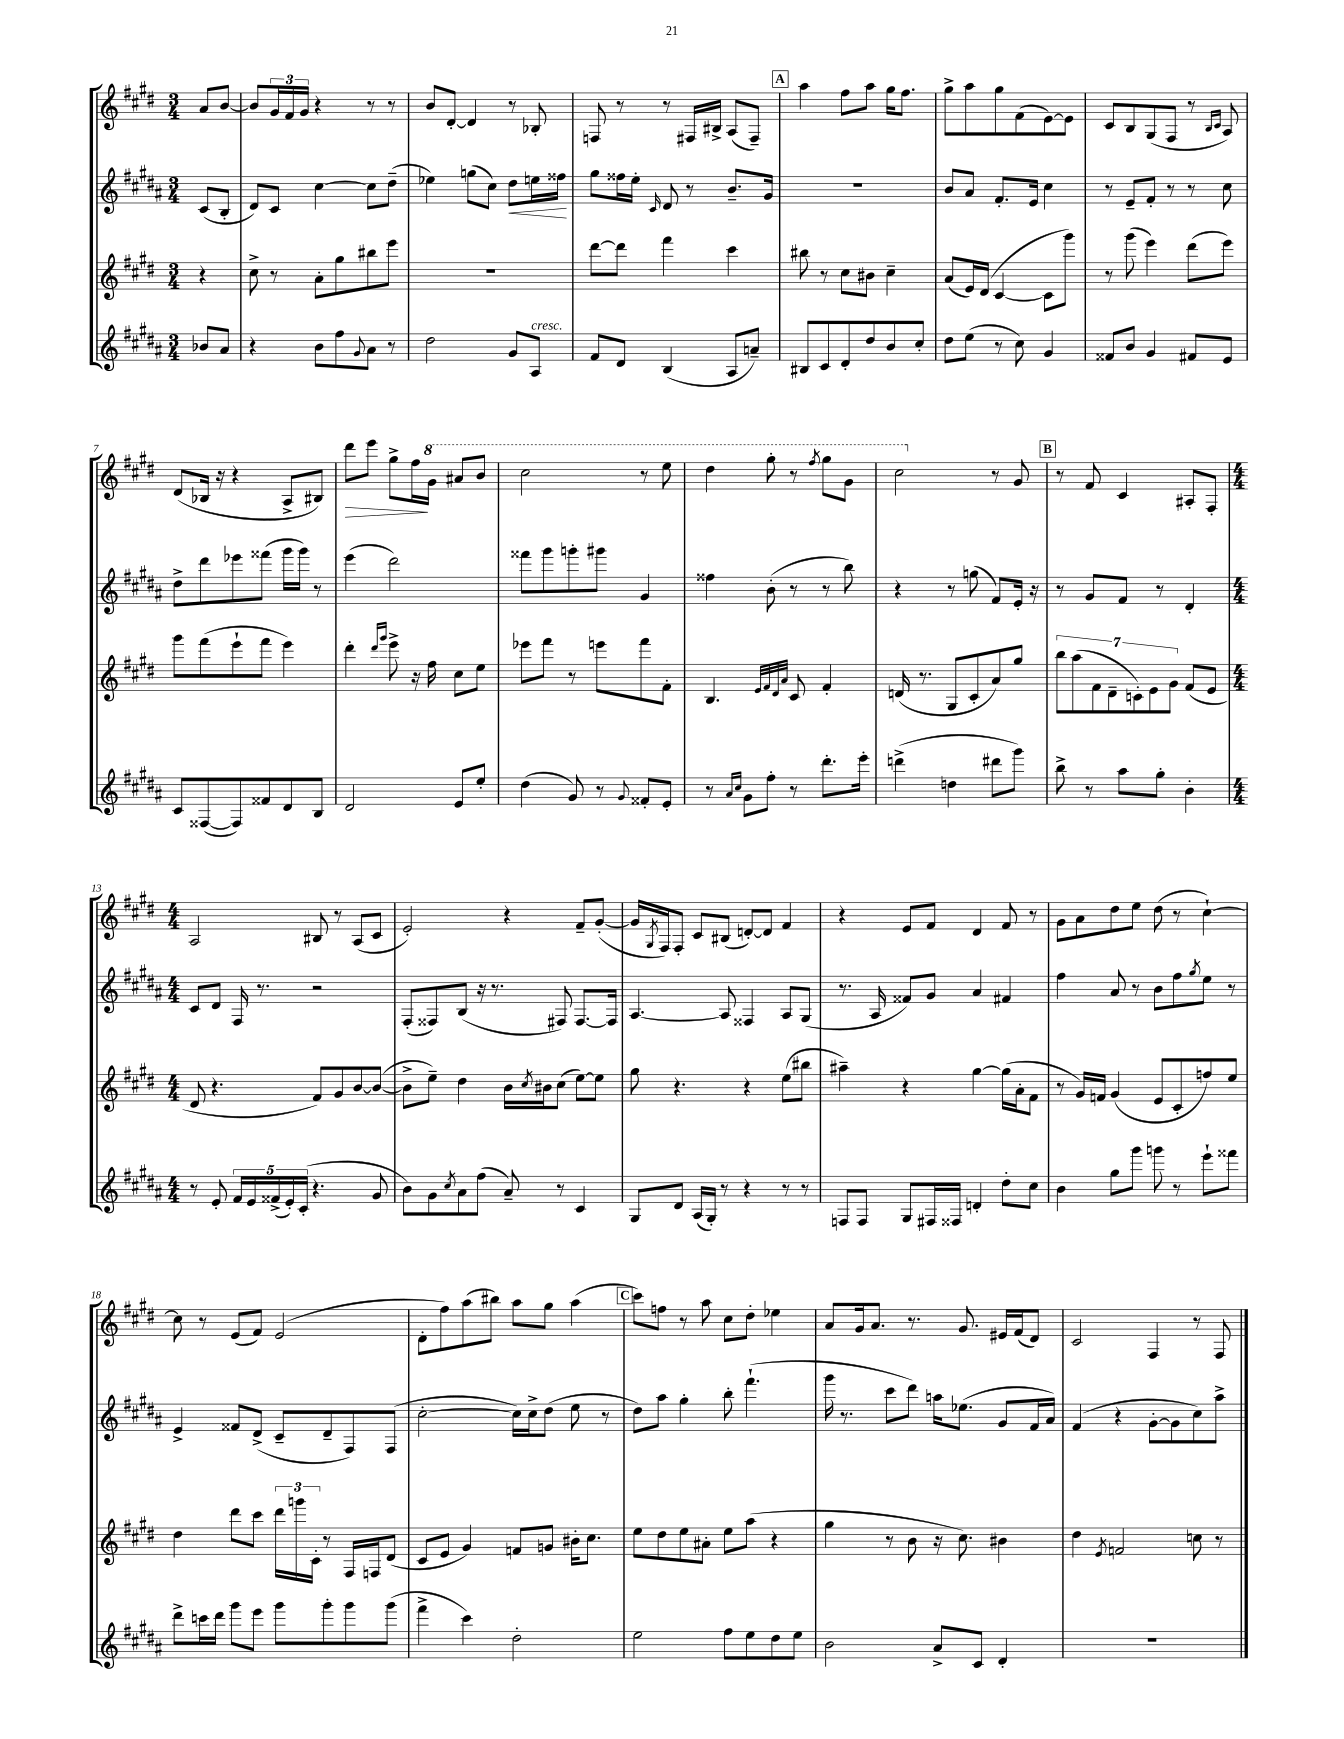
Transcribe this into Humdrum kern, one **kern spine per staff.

**kern	**kern	**kern	**dynam	**kern	**dynam
*part4	*part3	*part2	*part2	*part1	*part1
*staff4	*staff3	*staff2	*staff2	*staff1	*staff1
*clefG2	*clefG2	*clefG2	*	*clefG2	*
*k[f#c#g#d#a#]	*k[f#c#g#d#]	*k[f#c#g#d#a#]	*	*k[f#c#g#d#]	*
*M3/4	*M3/4	*M3/4	*	*M3/4	*
=	=	=	=	=	=
8b-X/L	4r	(8c#/L	.	8a/L	.
8a#/J	.	8B'/J	.	[8b/J	.
=1	=1	=1	=1	=1	=1
4r	8cc#^\	8d#/L)	.	8b/L]	.
.	8r	8c#/J	.	24g#/L	.
.	.	.	.	24f#/	.
.	.	.	.	24g#/JJ	.
8b\L	8a'\L	[4cc#\	.	4r	.
8ff#\	8gg#\	.	.	.	.
8qqg#/	.	.	.	.	.
8a#\J	8bb#X\	8cc#\L]	.	8r	.
8r	8eee\J	(8dd#~\J	.	8r	.
=2	=2	=2	=2	=2	=2
2dd#\	2.r	4ee-X\)	.	8b/L	.
.	.	.	.	[8d#'/J	.
.	.	(8ggn\L	.	4d#/]	.
.	.	8cc#\J)	.	.	.
!	!	!	!LO:HP:b	!	!
8g#/L	.	8dd#\L	<	8r	.
!LO:TX:a:i:t=cresc.	!	!	!	!	!
8A#/J	.	16een\L	.	8B-X'/	.
.	.	16ff##X\JJ	.	.	.
.	.	.	[	.	.
=3	=3	=3	=3	=3	=3
8f#/L	[8ddd#\L	8gg#\L	.	8Fn/	.
8d#/J	8ddd#\J]	16ff##X\L	.	8r	.
.	.	16ee'\JJ	.	.	.
.	.	16qqc#/	.	.	.
(4B/	4fff#\	8d#/	.	8r	.
.	.	8r	.	16F#X/LL	.
.	.	.	.	16B#X^/JJ	.
8A#/L	4ccc#\	8.b~/L	.	(8A/L	.
8an~/J)	.	.	.	8F#~/J)	.
.	.	16g#/Jk	.	.	.
!!LO:REH:place=s1:t=A
=4	=4	=4	=4	=4	=4
8B#X/L	8bb#X\	2.r	.	4aa\	.
8c#/	8r	.	.	.	.
8d#'/	8cc#\L	.	.	8ff#\L	.
8dd#/	8b#X\J	.	.	8aa\J	.
8b/	4cc#~\	.	.	16gg#\KL	.
.	.	.	.	8.ff#\J	.
8cc#'/J	.	.	.	.	.
=5	=5	=5	=5	=5	=5
8dd#\L	(8a/L	8b/L	.	8gg#^\L	.
(8ee\J	16e/L)	8a#/J	.	8aa\	.
.	(16d#/JJ	.	.	.	.
8r	[4c#/	8.f#'/L	.	8gg#\	.
8cc#\)	.	.	.	(8f#\	.
.	.	16e/Jk	.	.	.
4g#/	8c#\L]	4cc#\	.	[8e\)	.
.	8ggg#\J)	.	.	8e\J]	.
=6	=6	=6	=6	=6	=6
8f##X/L	8r	8r	.	8c#/L	.
8b/J	(8ggg#\	8e~/L	.	8B/	.
4g#/	4eee\)	8f#'/J	.	(8G#/	.
.	.	8r	.	8F#/J	.
8f#X/L	(8ddd#\L	8r	.	8r	.
.	.	.	.	16qqB/LL	.
.	.	.	.	16qqc#/JJ	.
8e/J	8eee\J)	8cc#\	.	8A/)	.
!!LO:LB:g=z
=7	=7	=7	=7	=7	=7
8c#/L	8ggg#\L	8dd#^\L	.	(8d#/L	.
([8F##X/	(8fff#\	8ddd#\	.	16B-X/Jk	.
.	.	.	.	16r	.
8F##/])	8eee`\	8eee-X\	.	4r	.
8f##X/	8fff#\J	(8fff##X\J	.	.	.
8d#/	4eee\)	16ggg#\LL	.	8A^/L	.
.	.	16ggg#\JJ)	.	.	.
8B/J	.	8r	.	8B#X/J)	.
=8	=8	=8	=8	=8	=8
!	!	!	!	!	!LO:HP:b
2d#/	4ddd#'\	(4eee\	.	8ddd#\L	>
.	.	.	.	8eee\J	.
.	16qqddd#/LL	.	.	.	.
.	16qqggg#/JJ	.	.	.	.
.	8eee^\	2ddd#\)	.	8gg#^\L	.
.	16r	.	.	16ff#\L	.
*	*	*	*	*8va	*
.	16ff#\	.	.	16gg#\JJ	]
8e/L	8cc#\L	.	.	8aa#X/L	.
8ee'/J	8ee\J	.	.	8bb/J	.
=9	=9	=9	=9	=9	=9
(4dd#\	8eee-X\L	8fff##X\L	.	2ccc#\	.
.	8fff#\J	8ggg#\	.	.	.
8g#/)	8r	8gggn'\	.	.	.
8r	8eeen\L	8ggg#X\J	.	.	.
8qqg#/	.	.	.	.	.
8f##X'/L	8fff#\	4g#/	.	8r	.
8e'/J	8f#'\J	.	.	8eee\	.
=10	=10	=10	=10	=10	=10
8r	4.B/	4ff##X\	.	4ddd#\	.
16qqa#/LL	.	.	.	.	.
16qqcc#/JJ	.	.	.	.	.
8g#\L	.	.	.	.	.
8ff#'\J	.	(8b'\	.	8ggg#'\	.
.	32qqe/LLL	.	.	.	.
.	32qqf#/	.	.	.	.
.	32qqd#/	.	.	.	.
.	32qqa/JJJ	.	.	.	.
8r	8c#/	8r	.	8r	.
.	.	.	.	8qfff#/	.
8.ddd#'\L	4f#'/	8r	.	8ggg#\L	.
.	.	8bb\)	.	8gg#\J	.
16eee'\Jk	.	.	.	.	.
=11	=11	=11	=11	=11	=11
(4dddn^\	(16dn/	4r	.	2ccc#\	.
.	8.r	.	.	.	.
4ddn\	8G#/L	8r	.	.	.
.	8c#'/	(8ggn\	.	.	.
*	*	*	*	*X8va	*
8ddd#X\L	8a/)	8f#/L)	.	8r	.
8ggg#\J)	8gg#/J	16e'/Jk	.	8g#/	.
.	.	16r	.	.	.
!!LO:REH:place=s1:t=B
=12	=12	=12	=12	=12	=12
8bb^\	14bb\L	8r	.	8r	.
.	(14aa\	.	.	.	.
8r	.	8g#/L	.	8f#/	.
.	14f#\	.	.	.	.
.	14d#~\	.	.	.	.
8aa#\L	.	8f#/J	.	4c#/	.
.	14cn'\)	.	.	.	.
.	14e\	.	.	.	.
8gg#'\J	.	8r	.	.	.
.	14g#\J	.	.	.	.
4b'\	(8f#/L	4d#'/	.	8A#X'/L	.
.	8e/J	.	.	8F#'/J	.
!!LO:LB:g=z
=13	=13	=13	=13	=13	=13
*M4/4	*M4/4	*M4/4	*	*M4/4	*
8r	8d#/	8c#/L	.	2A/	.
8e'/	4.r	8d#/J	.	.	.
20f#/LL	.	16F#/	.	.	.
20e/	.	.	.	.	.
.	.	8.r	.	.	.
(20f##X^/	.	.	.	.	.
20e'/)	.	.	.	.	.
(20c#'/JJ	.	.	.	.	.
4.r	8f#/L)	2r	.	8B#X/	.
.	8g#/	.	.	8r	.
.	[8b/	.	.	(8A/L	.
8g#/	(8b/J_	.	.	8c#/J	.
=14	=14	=14	=14	=14	=14
8b\L)	8b^\L]	(8F#'/L	.	2e'/)	.
8g#\	8ee~\J)	8F##X/)	.	.	.
8qcc#/	.	.	.	.	.
8a#\	4dd#\	(8B/J	.	.	.
(8ff#\J	.	16r	.	.	.
.	.	8.r	.	.	.
8a#~/)	16b\LL	.	.	4r	.
.	8qcc#/	.	.	.	.
.	16b#X\J	.	.	.	.
8r	(8cc#\J	8F#X/)	.	.	.
4c#/	[8ee\L)	[8.F#/L	.	8f#~/L	.
.	8ee\J]	.	.	([8g#'/J	.
.	.	16F#/Jk]	.	.	.
=15	=15	=15	=15	=15	=15
8G#/L	8gg#\	[4.A#/	.	16g#/LL]	.
.	.	.	.	8qG#/	.
.	.	.	.	16F#/J)	.
8d#/J	4.r	.	.	8F#'/J	.
(16A#/LL	.	.	.	8c#/L	.
16G#'/JJ)	.	.	.	.	.
8r	.	8A#/]	.	(8B#X/J	.
4r	4r	4F##X/	.	[8dn'/L)	.
.	.	.	.	8d/J]	.
8r	(8ee\L	8A#/L	.	4f#/	.
8r	8bb#X\J	(8G#/J	.	.	.
=16	=16	=16	=16	=16	=16
8Fn/L	4aa#X~\)	8.r	.	4r	.
8F/J	.	.	.	.	.
.	.	16A#/	.	.	.
8G#/L	4r	8f##X/L)	.	8e/L	.
16F#X/L	.	8g#/J	.	8f#/J	.
16F##X/JJ	.	.	.	.	.
4dn'/	[4gg#\	4a#/	.	4d#/	.
8dd#'\L	(16gg#\LL]	4f#X/	.	8f#/	.
.	16a'\J	.	.	.	.
8cc#\J	8f#\J	.	.	8r	.
=17	=17	=17	=17	=17	=17
4b\	8r	4ff#\	.	8g#\L	.
.	16g#/LL)	.	.	8a\	.
.	16fn/JJ	.	.	.	.
8gg#\L	(4g#/	8a#/	.	8dd#\	.
8ggg#\J	.	8r	.	8ee\J	.
8gggn\	8e/L	8b\L	.	(8dd#\	.
8r	8c#'/	8ff#\	.	8r	.
.	.	8qgg#/	.	.	.
8eee`\L	8ffn/)	8ee\J	.	[4cc#`\)	.
8fff##X\J	8ee/J	8r	.	.	.
!!LO:LB:g=z
=18	=18	=18	=18	=18	=18
8ddd#^\L	4dd#\	4e^/	.	8cc#\]	.
16cccn\L	.	.	.	8r	.
16ddd#\JJ	.	.	.	.	.
8ggg#\L	8ddd#\L	8f##X/L	.	(8e/L	.
8eee\J	8ccc#\J	(8d#^/J	.	8f#/J)	.
8ggg#\L	24ddd#\LL	8c#~/L	.	(2e/	.
.	24gggn\	.	.	.	.
.	24c#'\JJ	.	.	.	.
8ggg#'\	8r	8d#~/	.	.	.
8ggg#\	16F#/LL	8F#/)	.	.	.
.	16Fn/J	.	.	.	.
(8ggg#\J	(8d#/J	(8F#/J	.	.	.
=19	=19	=19	=19	=19	=19
4fff#^\	8c#/L	[2cc#'\	.	8d#'\L	.
.	8e/J	.	.	8ff#\)	.
4ccc#\)	4g#/)	.	.	(8aa\	.
.	.	.	.	8bb#X\J)	.
2dd#'\	8fn/L	16cc#\LL])	.	8aa\L	.
.	.	16cc#^\J	.	.	.
.	8gn/J	(8dd#\J	.	8gg#\J	.
.	16b#X'\KL	8ee\	.	(4aa\	.
.	8.cc#\J	.	.	.	.
.	.	8r	.	.	.
!!LO:REH:place=s1:t=C
=20	=20	=20	=20	=20	=20
2ee\	8ee\L	8dd#\L)	.	8ccc#\L)	.
.	8dd#\	8aa#\J	.	8ffn\J	.
.	8ee\	4gg#'\	.	8r	.
.	8a#X'\J	.	.	8aa\	.
8ff#\L	8ee\L	8bb'\	.	8cc#\L	.
8ee\	(8aa\J	(4.fff#`\	.	8dd#'\J	.
8dd#\	4r	.	.	4ee-X\	.
8ee\J	.	.	.	.	.
=21	=21	=21	=21	=21	=21
2b\	4gg#\	16ggg#\	.	8a/L	.
.	.	8.r	.	.	.
.	.	.	.	16g#/k	.
.	.	.	.	8.a/J	.
.	8r	8ccc#\L	.	.	.
.	8b\	8ddd#\J)	.	8.r	.
8a#^/L	16r	16aan\KL	.	.	.
.	8.cc#\)	(8.ee-X\J	.	8.g#/	.
8c#/J	.	.	.	.	.
4d#'/	4b#X\	8g#/L	.	16e#X/LL	.
.	.	.	.	(16f#/J	.
.	.	16f#/L	.	8d#/J)	.
.	.	16a#/JJ)	.	.	.
=22	=22	=22	=22	=22	=22
1r	4dd#\	(4f#/	.	2c#/	.
.	8qe/	.	.	.	.
.	2fn/	4r	.	.	.
.	.	[8g#'\L	.	4F#/	.
.	.	8g#\]	.	.	.
.	8ccn\	8cc#\)	.	8r	.
.	8r	8aa#^\J	.	8F#/	.
==	==	==	==	==	==
*-	*-	*-	*-	*-	*-
